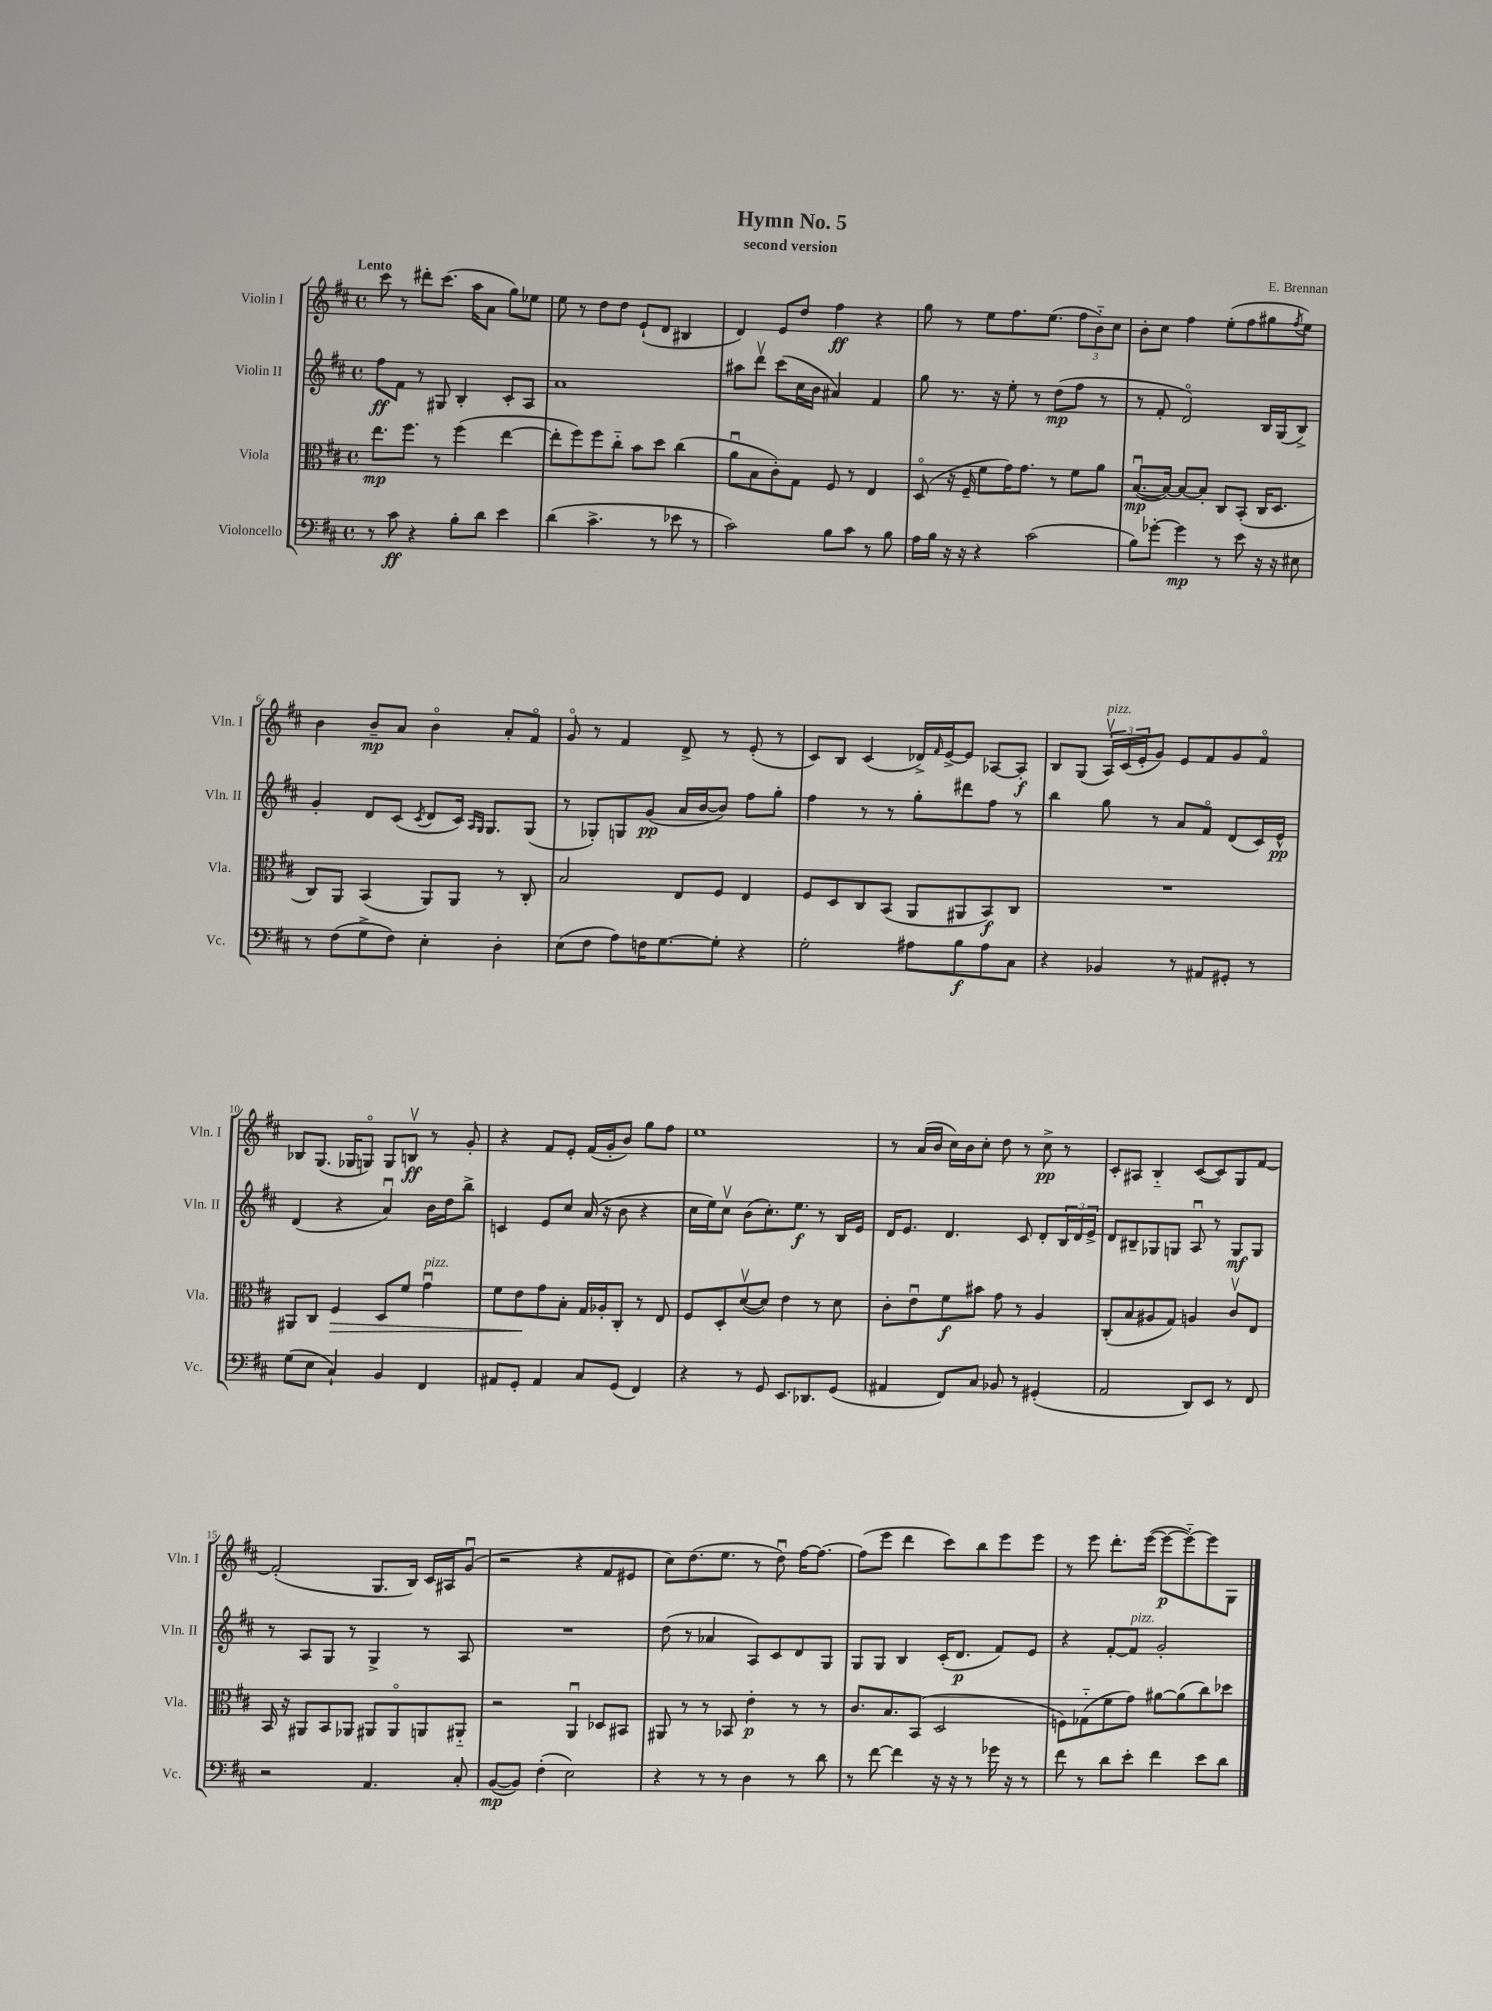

**kern	**dynam	**kern	**dynam	**kern	**dynam	**kern	**dynam
*part4	*part4	*part3	*part3	*part2	*part2	*part1	*part1
*staff4	*staff4	*staff3	*staff3	*staff2	*staff2	*staff1	*staff1
*I"Violoncello	*	*I"Viola	*	*I"Violin II	*	*I"Violin I	*
*I'Vc.	*	*I'Vla.	*	*I'Vln. II	*	*I'Vln. I	*
*clefF4	*	*clefC3	*	*clefG2	*	*clefG2	*
*k[f#c#]	*	*k[f#c#]	*	*k[f#c#]	*	*k[f#c#]	*
*M4/4	*	*M4/4	*	*M4/4	*	*M4/4	*
*met(c)	*	*met(c)	*	*met(c)	*	*met(c)	*
=1	=1	=1	=1	=1	=1	=1	=1
!	!	!	!	!	!	!LO:TX:a:B:t=Lento	!
8r	.	8.ee\L	mp	8ff#\L	ff	8ccc#\	.
8c#\	ff	.	.	8f#\J	.	8r	.
.	.	8.ff#\J	.	.	.	.	.
4r	.	.	.	8r	.	8ddd#X'\L	.
.	.	8r	.	8G#X/	.	(8.ccc#\J	.
8B'\L	.	(4ff#\	.	4B'/	.	.	.
.	.	.	.	.	.	16aa\KL	.
8d\J	.	.	.	.	.	8a\J	.
4e\	.	[4ee\	.	8c#'/L	.	8gg\L)	.
.	.	.	.	8A/J	.	8ee-X\J	.
=2	=2	=2	=2	=2	=2	=2	=2
(4d\	.	8ee'\L]	.	1a	.	8ee\	.
.	.	8ff#\)	.	.	.	8r	.
4.c#^\	.	8ff#\	.	.	.	8dd\L	.
.	.	8cc#\J	.	.	.	8dd\J	.
.	.	8b\L	.	.	.	(8e`/L	.
8r	.	8dd\J	.	.	.	8d/J	.
8e-X\	.	(4cc#\	.	.	.	4B#X/	.
8r	.	.	.	.	.	.	.
=3	=3	=3	=3	=3	=3	=3	=3
2c#\)	.	8au\L	.	8aa#X\L	.	4d/)	.
.	.	8B\	.	8dddv\J	.	.	.
.	.	8c#'\)	.	(8ccc#\L	.	8e/L	.
.	.	8G\J	.	16cc#\L	.	8dd/J	.
.	.	.	.	16b\JJ	.	.	.
8B\L	.	8F#/	.	4a#X/)	.	4ff#\	ff
8c#\J	.	8r	.	.	.	.	.
8r	.	4E/	.	4f#/	.	4r	.
8B\	.	.	.	.	.	.	.
=4	=4	=4	=4	=4	=4	=4	=4
16A\LL	.	(8D/	.	8gg\	.	8gg\	.
16B\JJ	.	.	.	.	.	.	.
16r	.	16r	.	8.r	.	8r	.
16r	.	16F#~/	.	.	.	.	.
4r	.	8f#\L	.	.	.	8ee\L	.
.	.	.	.	16r	.	.	.
.	.	16g\K)	.	8ee'\	.	8.ff#\	.
.	.	8.g\J	.	.	.	.	.
(2c#\	.	.	.	8r	.	.	.
.	.	.	.	.	.	(8.ee\J	.
.	.	8r	.	(8dd\L	mp	.	.
.	.	8f#\L	.	8ff#\J	.	12ff#\L	.
.	.	.	.	.	.	12b\)	.
.	.	8a\J	.	8r	.	.	.
.	.	.	.	.	.	12cc#\J	.
=5	=5	=5	=5	=5	=5	=5	=5
8B\L)	.	([8.Bu/L	mp	8r	.	8b'\L	.
[8g-X'\J	.	.	.	8f#'/	.	8cc#\J	.
.	.	16B/Jk_)	.	.	.	.	.
4g-\]	mp	8B/L_	.	2d/)	.	4ff#\	.
.	.	8B'/J]	.	.	.	.	.
8r	.	8C#/L	.	.	.	(8ee'\L	.
8e\	.	(8BB'/J	.	.	.	8ff#\	.
16r	.	16C#/KL	.	16B/LL	.	8gg#X\	.
16r	.	8.D/J	.	(16G/J	.	.	.
.	.	.	.	.	.	8qff#/	.
8E#X\	.	.	.	8B^/J)	.	8ee\J)	.
!!LO:LB:g=z
=6	=6	=6	=6	=6	=6	=6	=6
8r	.	8C#/L)	.	4g'/	.	4b\	.
(8F#\L	.	8AA/J	.	.	.	.	.
8G^\	.	(4BB/	.	8d/L	.	8b~/L	mp
8F#\J)	.	.	.	(8c#/J	.	8a/J	.
.	.	.	.	8qc#/	.	.	.
4E'\	.	8AA/L)	.	8d/L	.	4b\	.
.	.	8AA/J	.	16c#/Jk)	.	.	.
.	.	.	.	16qqA/LL	.	.	.
.	.	.	.	16qqG/JJ	.	.	.
.	.	.	.	8.G/L	.	.	.
4D'\	.	8r	.	.	.	8a'/L	.
.	.	8C#'/	.	(8G/J	.	8f#/J	.
=7	=7	=7	=7	=7	=7	=7	=7
(8E\L	.	2B/	.	8r	.	8g/	.
8F#\J	.	.	.	8G-X'/L)	.	8r	.
8A\L)	.	.	.	8Gn/	.	4f#/	.
16Fn\K	.	.	.	(8g/J	pp	.	.
[8.G\	.	.	.	.	.	.	.
.	.	8E/L	.	16a/LL	.	8d^/	.
.	.	.	.	[16b/J	.	.	.
8G'\J]	.	8F#/J	.	8b/J])	.	8r	.
4r	.	4E/	.	8ff#\L	.	(8e'/	.
.	.	.	.	8gg'\J	.	8r	.
=8	=8	=8	=8	=8	=8	=8	=8
2G'\	.	8F#/L	.	4ff#\	.	8c#/L)	.
.	.	8D/	.	.	.	8B/J	.
.	.	8C#/	.	8r	.	(4c#/	.
.	.	(8BB/J	.	8r	.	.	.
8A#X\L	.	8AA/L	.	8gg'\L	.	16d-X^/LL)	.
.	.	.	.	.	.	16qqf#/	.
.	.	.	.	.	.	[16e^/J	.
8B\	f	8AA#X/	.	8ddd#X\	.	8e/J]	.
8A#\	.	8BB/)	f	8ff#\J	.	[8A-X/L	.
8C#\J	.	8C#/J	.	8r	.	8A-'/J]	f
=9	=9	=9	=9	=9	=9	=9	=9
4r	.	1r	.	4bb\	.	8B/L	.
.	.	.	.	.	.	(8G/J	.
!	!	!	!	!	!	!LO:TX:a:i:t=pizz.	!
4BB-X/	.	.	.	8gg\	.	24Av/LL)	.
.	.	.	.	.	.	(24c#/	.
.	.	.	.	.	.	24e'/J	.
.	.	.	.	8r	.	8g/J)	.
8r	.	.	.	8a/L	.	8e/L	.
8AA#X/L	.	.	.	8f#/J	.	8f#/	.
8GG#X'/J	.	.	.	(8d/L	.	8g/	.
8r	.	.	.	16c#/L)	.	8f#/J	.
.	.	.	.	16e^^/JJ	pp	.	.
!!LO:LB:g=z
=10	=10	=10	=10	=10	=10	=10	=10
(8G\L	.	8AA#X/L	.	(4d/	.	8B-X/L	.
8E\J	.	8C#/J	.	.	.	(8.G/J	.
!	!	!	!LO:HP:b	!	!	!	!
4C#`/)	.	4F#/	>	4r	.	.	.
.	.	.	.	.	.	16G-X/KL	.
.	.	.	.	.	.	8Gn/J)	.
4BB/	.	8D/L	.	4au/)	.	8G/L	.
.	.	8f#/J	.	.	.	8Bnv/J	ff
!	!	!LO:TX:a:i:t=pizz.	!	!	!	!	!
4FF#/	.	4gu\	.	16b\LL	.	8r	.
.	.	.	.	16dd\J	.	.	.
.	.	.	.	8bb^\J	.	8g'/	.
=11	=11	=11	=11	=11	=11	=11	=11
8AA#X/L	.	8f#\L	.	4cn/	.	4r	.
8GG'/J	.	8e\	.	.	.	.	.
4AA#/	.	8g\	]	8e/L	.	8f#/L	.
.	.	8B'\J	.	8cc#/J	.	8e'/J	.
8C#/L	.	16G/LL	.	(16a/	.	(16f#/LL	.
.	.	16A-X'/J	.	16r	.	16g'/J	.
(8GG/J	.	8C#'/J	.	8b\	.	8b/J)	.
4FF#/)	.	8r	.	4r	.	8gg\L	.
.	.	8E/	.	.	.	8ff#\J	.
=12	=12	=12	=12	=12	=12	=12	=12
4r	.	8F#/L	.	16cc#\LL	.	1ee	.
.	.	.	.	16ee\J)	.	.	.
.	.	8D'/	.	8cc#v\J	.	.	.
8r	.	([8dv/	.	(8b\L	.	.	.
8GG/	.	8d/J])	.	8.cc#'\)	.	.	.
8.EE/L	.	4e\	.	.	.	.	.
.	.	.	.	8.ee\J	f	.	.
8.DD-X/	.	.	.	.	.	.	.
.	.	8r	.	8r	.	.	.
(8GG/J	.	8d\	.	16B/LL	.	.	.
.	.	.	.	16e/JJ	.	.	.
=13	=13	=13	=13	=13	=13	=13	=13
4AA#X/	.	8c#'\L	.	16d/KL	.	8r	.
.	.	.	.	8.e/J	.	.	.
.	.	8eu\	.	.	.	(16a/LL	.
.	.	.	.	.	.	16b/JJ	.
8FF#/L)	.	8f#\	f	4.d/	.	16cc#\LL)	.
.	.	.	.	.	.	16b\J	.
8C#/J	.	8b#X\J	.	.	.	8cc#'\J	.
8BB-X/	.	8g\	.	.	.	8dd\	.
8r	.	8r	.	8c#/	.	8r	.
(4GG#X'/	.	4A/	.	8d'/L	.	8cc#^\	pp
.	.	.	.	24B/L	.	8r	.
.	.	.	.	24d/	.	.	.
.	.	.	.	24e^/JJ	.	.	.
=14	=14	=14	=14	=14	=14	=14	=14
2AA/	.	(8C#'/L	.	8d/L	.	8c#'/L	.
.	.	8B/	.	8B#X~/	.	8A#X/J	.
.	.	8A#X/	.	8G-X/	.	4B/	.
.	.	8G/J)	.	8Gn/J	.	.	.
8DD/L)	.	4An/	.	8Au/	.	([8c#/L	.
8EE/J	.	.	.	8r	.	8c#/])	.
8r	.	8c#v/L	.	8G/L	mf	8G/	.
8FF#/	.	8E/J	.	8G/J	.	[8f#/J	.
!!LO:LB:g=z
=15	=15	=15	=15	=15	=15	=15	=15
2r	.	16BB/	.	8r	.	(2f#'/]	.
.	.	16r	.	.	.	.	.
.	.	8AA#X/L	.	8A/L	.	.	.
.	.	8BB/	.	8G/J	.	.	.
.	.	8AA-X/J	.	8r	.	.	.
4.AA/	.	8AA#X/L	.	4G^/	.	8.G/L	.
.	.	8AA#/	.	.	.	.	.
.	.	.	.	.	.	16B/Jk)	.
.	.	8AAn/	.	8r	.	16c#/LL	.
.	.	.	.	.	.	16A#X/J	.
8C#'/	.	8AA#X/J	.	8A/	.	(8gu/J	.
=16	=16	=16	=16	=16	=16	=16	=16
([8BB/L	mp	2r	.	1r	.	2r	.
8BB/J])	.	.	.	.	.	.	.
(4F#'\	.	.	.	.	.	.	.
2E\)	.	4AAu/	.	.	.	4r	.
.	.	8D-X/L	.	.	.	8f#/L	.
.	.	8BB#X/J	.	.	.	8e#X/J	.
=17	=17	=17	=17	=17	=17	=17	=17
4r	.	8AA#X/	.	(8dd\	.	8cc#\L)	.
.	.	8r	.	8r	.	(8.dd\	.
8r	.	8r	.	4a-X/	.	.	.
.	.	.	.	.	.	8.ee\J	.
8r	.	8BB-X/	.	.	.	.	.
4D\	.	4e'\	p	8A/L)	.	8r	.
.	.	.	.	8c#/	.	8ddu\)	.
8r	.	8r	.	8d/	.	[16ff#\KL	.
.	.	.	.	.	.	8.ff#\J_	.
8d\	.	8r	.	8G/J	.	.	.
=18	=18	=18	=18	=18	=18	=18	=18
8r	.	8.c#/L	.	8G/L	.	(8ff#\L]	.
[8f#\	.	.	.	8G/J	.	8eee\J	.
.	.	8.B/	.	.	.	.	.
4f#\]	.	.	.	4B/	.	4ddd\	.
.	.	(8BB/J	.	.	.	.	.
16r	.	2D/	.	(16c#'/KL	.	8ccc#\L)	.
16r	.	.	.	8.d/J	p	.	.
8r	.	.	.	.	.	8bb\	.
16g-X\	.	.	.	8f#/L)	.	8eee\	.
16r	.	.	.	.	.	.	.
8r	.	.	.	8e/J	.	8eee\J	.
=19	=19	=19	=19	=19	=19	=19	=19
8f#\	.	8Fn\L)	.	4r	.	8r	.
8r	.	(8G-X\	.	.	.	8eee\	.
8d\L	.	8f#\	.	[8f#'/L	.	8.ddd'\L	.
!	!	!	!	!LO:TX:a:i:t=pizz.	!	!	!
8e'\J	.	8g\J)	.	8f#/J]	.	.	.
.	.	.	.	.	.	([16eee\Jk	.
4f#\	.	[8a#X\L	.	2g'/	.	8eee\L_	p
.	.	(8a#\]	.	.	.	8eee\_)	.
8e\L	.	8cc#\)	.	.	.	8eee\]	.
8d\J	.	8dd-X\J	.	.	.	8G\J	.
==	==	==	==	==	==	==	==
*-	*-	*-	*-	*-	*-	*-	*-
